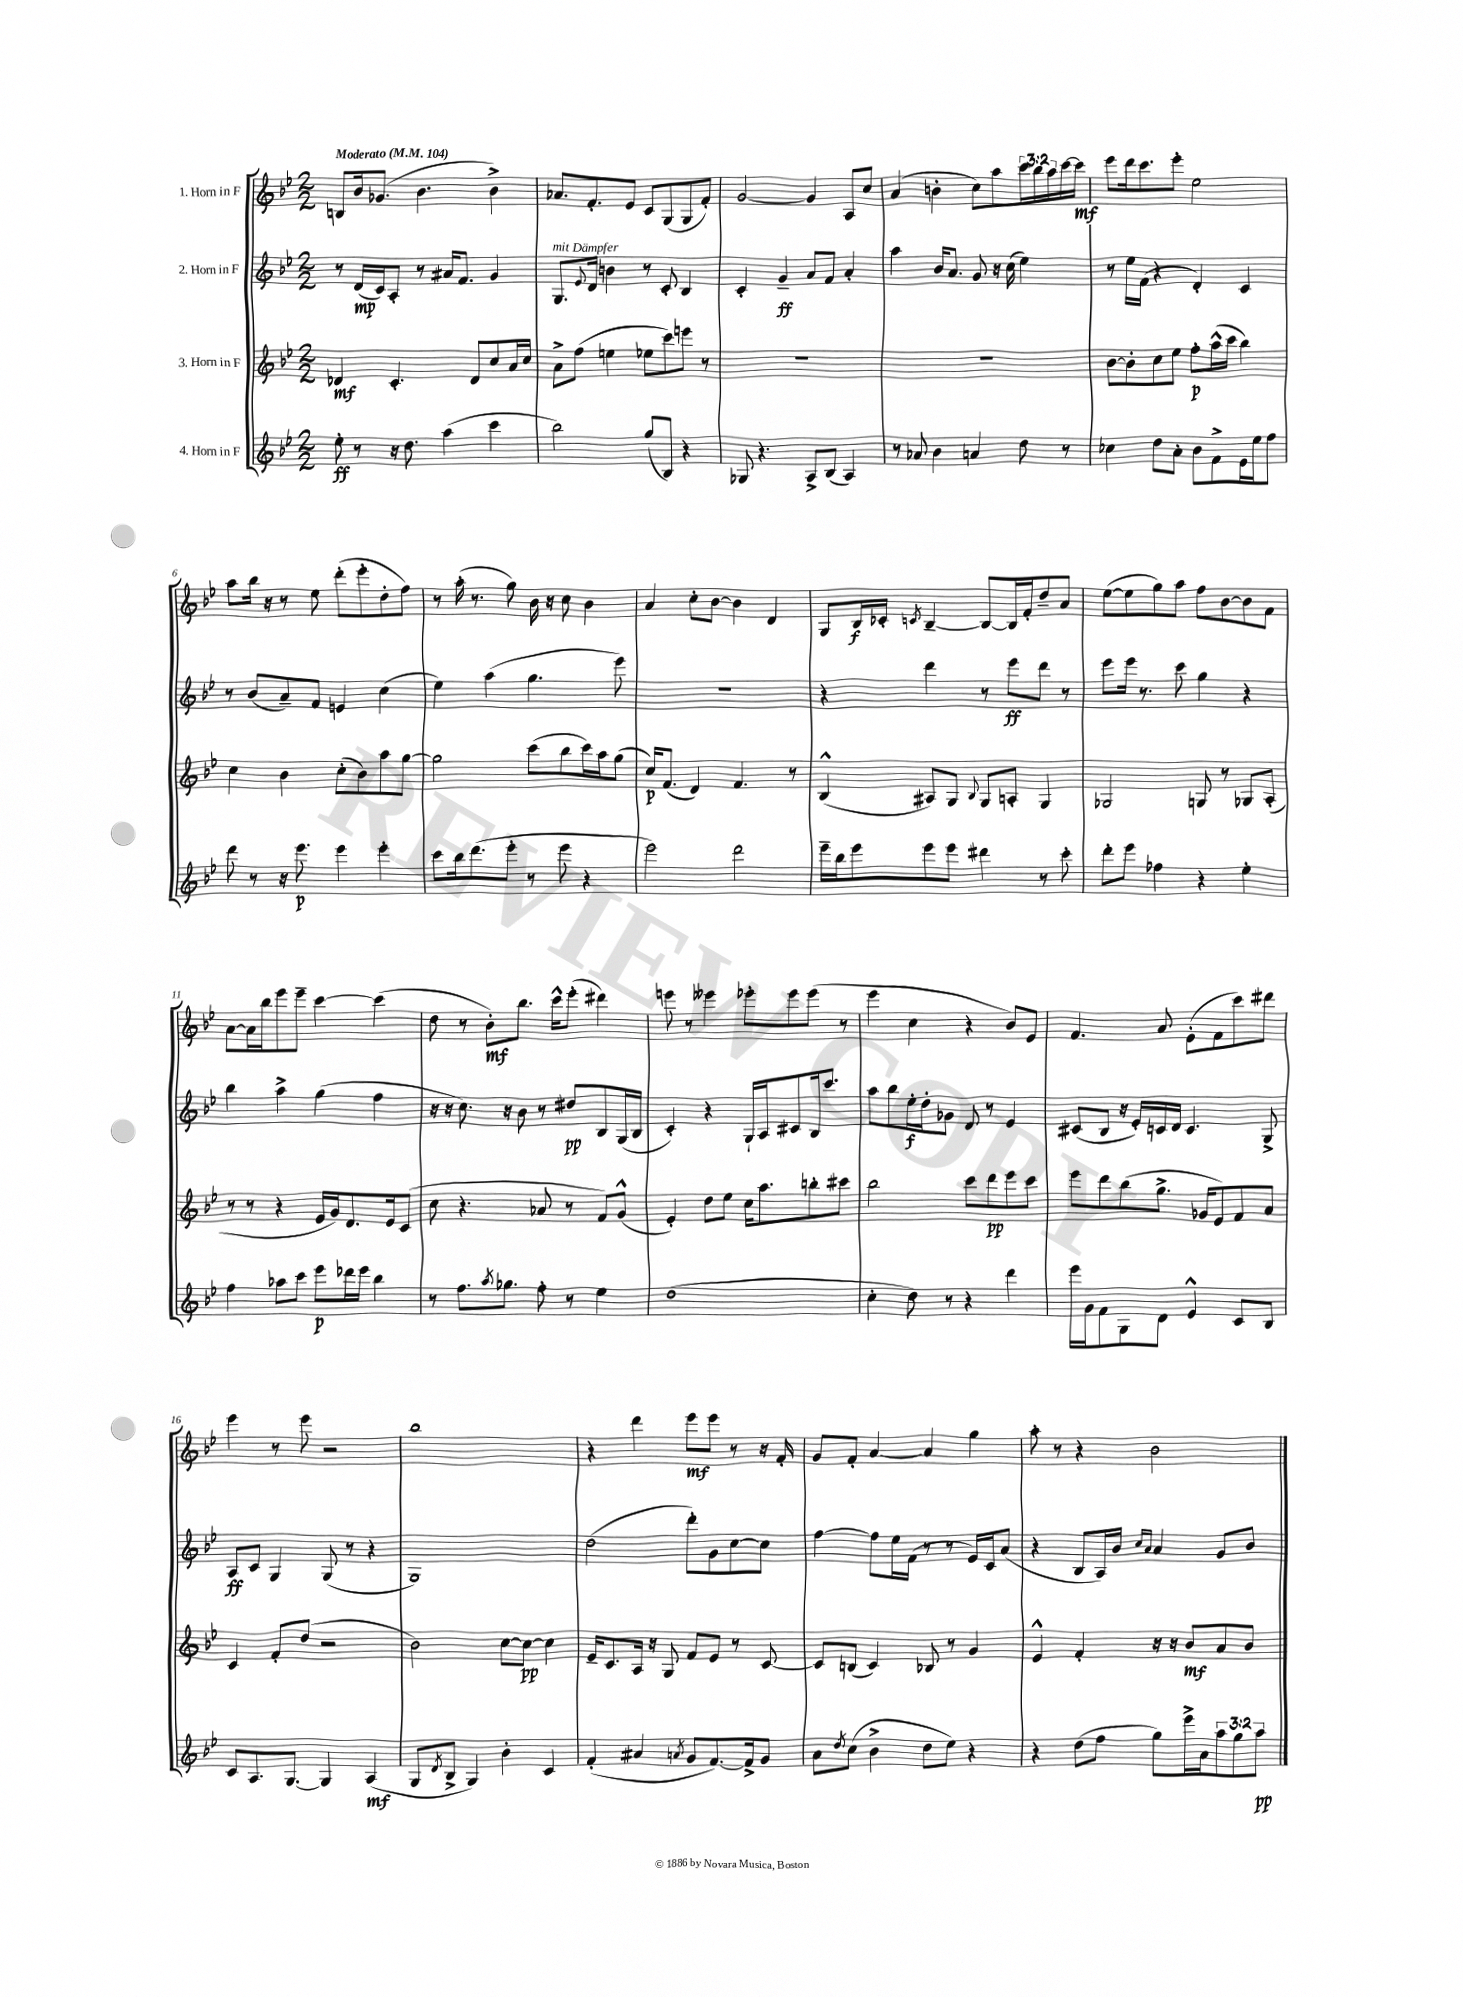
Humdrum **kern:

**kern	**dynam	**kern	**dynam	**kern	**dynam	**kern	**dynam
*part4	*part4	*part3	*part3	*part2	*part2	*part1	*part1
*staff4	*staff4	*staff3	*staff3	*staff2	*staff2	*staff1	*staff1
*I"4. Horn in F	*	*I"3. Horn in F	*	*I"2. Horn in F	*	*I"1. Horn in F	*
*clefG2	*	*clefG2	*	*clefG2	*	*clefG2	*
*k[b-e-]	*	*k[b-e-]	*	*k[b-e-]	*	*k[b-e-]	*
*M2/2	*	*M2/2	*	*M2/2	*	*M2/2	*
*MM104	*	*MM104	*	*MM104	*	*MM104	*
=1	=1	=1	=1	=1	=1	=1	=1
!	!	!	!	!	!	!LO:TX:a:B:t=Moderato	!
8ee-'\	ff	4d-X/	mf	8r	.	8Bn/L	.
8r	.	.	.	(16d/LL	mp	16b-/k	.
.	.	.	.	16c/J)	.	(8.g-X/J	.
16r	.	4.c'/	.	8A'/J	.	.	.
8.dd\	.	.	.	.	.	.	.
.	.	.	.	8r	.	4.b-\	.
(4aa\	.	.	.	16a#X/KL	.	.	.
.	.	.	.	8.f/J	.	.	.
.	.	8d-/L	.	.	.	.	.
4ccc\	.	8cc/	.	4g/	.	4b-^\)	.
.	.	16a/L	.	.	.	.	.
.	.	16cc/JJ	.	.	.	.	.
=2	=2	=2	=2	=2	=2	=2	=2
!	!	!	!	!LO:TX:a:i:t=mit Dämpfer	!	!	!
2bb-\)	.	8a^\L	.	8.G/L	.	8.a-X/L	.
.	.	(8ff\J	.	.	.	.	.
.	.	.	.	8qqe-/	.	.	.
.	.	.	.	16d/Jk	.	8.f'/	.
.	.	4een\	.	4bn\	.	.	.
.	.	.	.	.	.	8e-/J	.
(8gg/L	.	8ee-X\L	.	8r	.	8c/L	.
8B-/J)	.	8ccc\)	.	8c'/	.	(8G/	.
4r	.	8eeen\J	.	4B-/	.	8G/	.
.	.	8r	.	.	.	8f'/J)	.
=3	=3	=3	=3	=3	=3	=3	=3
8G-X/	.	1r	.	4c'/	.	[2g/	.
4.r	.	.	.	.	.	.	.
.	.	.	.	4g~/	ff	.	.
8A^/L	.	.	.	8a/L	.	4g/]	.
(8B-/J	.	.	.	8f/J	.	.	.
4A/)	.	.	.	4a'/	.	8A/L	.
.	.	.	.	.	.	8cc/J	.
=4	=4	=4	=4	=4	=4	=4	=4
8r	.	1r	.	4aa\	.	(4a/	.
8a-X/	.	.	.	.	.	.	.
4b-\	.	.	.	16b-/KL	.	4bn'\	.
.	.	.	.	8.a/J	.	.	.
4an/	.	.	.	8g/	.	8cc\L)	.
.	.	.	.	16r	.	8aa\	.
.	.	.	.	(16cc\	.	.	.
8dd\	.	.	.	4ee-\)	.	24ccc\L	.
.	.	.	.	.	.	24bb-\	.
.	.	.	.	.	.	24aa\	.
8r	.	.	.	.	.	[16ccc\	.
.	.	.	.	.	.	16ccc\JJ]	mf
=5	=5	=5	=5	=5	=5	=5	=5
4cc-X\	.	[8b-\L	.	8r	.	8eee-\L	.
.	.	8b-'\]	.	16ee-\LL	.	16ddd\k	.
.	.	.	.	(16f\JJ	.	8.ccc\	.
8dd\L	.	8cc\	.	4r	.	.	.
8a'\J	.	8ee-\J	.	.	.	8eee-'\J	.
8b-\L	.	8ff'\L	p	4d'/)	.	2ee-\	.
8f^\	.	(16aa^^\L	.	.	.	.	.
.	.	16ccc\JJ	.	.	.	.	.
16e-\L	.	4bb-\)	.	4c/	.	.	.
16ee-\J	.	.	.	.	.	.	.
8ff\J	.	.	.	.	.	.	.
!!LO:LB:g=z
=6	=6	=6	=6	=6	=6	=6	=6
8ddd\	.	4cc\	.	8r	.	8aa\L	.
8r	.	.	.	(8b-/L	.	16bb-\Jk	.
.	.	.	.	.	.	16r	.
16r	.	4b-\	.	8a~/)	.	8r	.
8.eee-\	p	.	.	.	.	.	.
.	.	.	.	8f/J	.	8ee-\	.
4eee-\	.	(8cc'\L	.	4en/	.	(8ddd'\L	.
.	.	8b-\)	.	.	.	8eee-'\	.
4eee-'\	.	8aa\	.	(4cc\	.	8dd'\	.
.	.	[8gg\J	.	.	.	8ff\J)	.
=7	=7	=7	=7	=7	=7	=7	=7
8ccc\L	.	2gg\]	.	4ee-\)	.	8r	.
16bb-\k	.	.	.	.	.	(16aa'\	.
(8.ddd\	.	.	.	.	.	8.r	.
.	.	.	.	(4aa\	.	.	.
8eee-'\J	.	.	.	.	.	8gg\)	.
8r	.	(8ccc\L	.	4.gg\	.	16b-\	.
.	.	.	.	.	.	16r	.
8eee-\	.	8bb-\	.	.	.	8cc\	.
4r	.	16ccc\L)	.	.	.	4b-\	.
.	.	16aa\J	.	.	.	.	.
.	.	(8gg\J	.	8eee-\)	.	.	.
=8	=8	=8	=8	=8	=8	=8	=8
2eee-\)	.	16cc/KL)	p	1r	.	4a/	.
.	.	(8.f/J	.	.	.	.	.
.	.	4d/)	.	.	.	8cc'\L	.
.	.	.	.	.	.	[8b-\J	.
2ddd\	.	4.f/	.	.	.	4b-\]	.
.	.	.	.	.	.	4d/	.
.	.	8r	.	.	.	.	.
=9	=9	=9	=9	=9	=9	=9	=9
16eee-~\LL	.	(4B-^^/	.	4r	.	8G/L	.
16bb-\J	.	.	.	.	.	.	.
8eee-\	.	.	.	.	.	16B-/L	f
.	.	.	.	.	.	16c-X'/JJ	.
.	.	.	.	.	.	8qcn/	.
8eee-\	.	8A#X/L)	.	4ddd\	.	[4B-~/	.
8eee-\J	.	8G/J	.	.	.	.	.
.	.	8qqB-/	.	.	.	.	.
4ddd#X\	.	8G/L	.	8r	.	8B-/L_	.
.	.	8An'/J	.	8eee-\L	ff	16B-/L]	.
.	.	.	.	.	.	16f'/J	.
8r	.	4G/	.	8ddd\J	.	8dd~/	.
8ccc'\	.	.	.	8r	.	8a/J	.
=10	=10	=10	=10	=10	=10	=10	=10
8ddd'\L	.	2G-X/	.	8eee-\L	.	([8ee-\L	.
8eee-\J	.	.	.	16eee-\Jk	.	8ee-\]	.
.	.	.	.	8.r	.	.	.
4ff-X\	.	.	.	.	.	8gg\)	.
.	.	.	.	8ccc\	.	8aa\J	.
4r	.	8Gn/	.	4gg\	.	8ff\L	.
.	.	8r	.	.	.	[8b-\	.
4ee-'\	.	8G-X/L	.	4r	.	8b-\]	.
.	.	(8A'/J	.	.	.	8f\J	.
!!LO:LB:g=z
=11	=11	=11	=11	=11	=11	=11	=11
4ff\	.	8r	.	4bb-\	.	[8a\L	.
.	.	8r	.	.	.	16a\L]	.
.	.	.	.	.	.	16bb-\J	.
8aa-X\L	.	4r	.	4aa^\	.	8eee-\	.
8ccc\J	.	.	.	.	.	8eee-~\J	.
8eee-\L	p	16e-/LL	.	(4gg\	.	[4ccc\	.
.	.	16g/J)	.	.	.	.	.
16ddd-X\L	.	8.d/	.	.	.	.	.
16eee-\JJ	.	.	.	.	.	.	.
4bb-\	.	.	.	4ff\	.	(4ccc\]	.
.	.	16e-/k	.	.	.	.	.
.	.	(8c/J	.	.	.	.	.
=12	=12	=12	=12	=12	=12	=12	=12
8r	.	8cc\	.	16r	.	8dd\	.
.	.	.	.	16r	.	.	.
8.ff\L	.	4.r	.	8.cc\)	.	8r	.
.	.	.	.	.	.	8b-'\L)	mf
8qaa/	.	.	.	.	.	.	.
8.gg-X\J	.	.	.	16r	.	.	.
.	.	.	.	8b-\	.	8.bb-\J	.
8ff'\	.	8a-X/	.	8r	.	.	.
.	.	.	.	.	.	16ccc^^\KL	.
8r	.	8r	.	8dd#X/L	pp	(8eee-'\J	.
4ee-\	.	8f/L)	.	8B-/	.	4ddd#X\)	.
.	.	(8g^^/J	.	(16G/L	.	.	.
.	.	.	.	16B-/JJ	.	.	.
=13	=13	=13	=13	=13	=13	=13	=13
(1dd	.	4e-'/)	.	4c'/)	.	8eeen\	.
.	.	.	.	.	.	8r	.
.	.	8dd\L	.	4r	.	4eee--X\	.
.	.	8ee-\J	.	.	.	.	.
.	.	16cc\KL	.	16G`/LL	.	8eee-X'\L	.
.	.	8.aa\	.	16A/J	.	.	.
.	.	.	.	8c#X/	.	8eee-\	.
.	.	8bbn'\	.	16B-/k	.	(8eee-\J	.
.	.	.	.	8.ccc/J	.	.	.
.	.	8ccc#X\J	.	.	.	8r	.
=14	=14	=14	=14	=14	=14	=14	=14
4cc'\	.	2bb-\	.	8aa\L	.	4eee-\	.
.	.	.	.	8bb-\	.	.	.
8dd\)	.	.	.	16ee-'\L	f	4cc\	.
.	.	.	.	16dd'\J	.	.	.
8r	.	.	.	8g-X\J	.	.	.
4r	.	8ccc\L	.	8d/	.	4r	.
.	.	8ddd\	pp	8r	.	.	.
4ddd\	.	8eee-\	.	4e-/	.	8b-/L)	.
.	.	8ccc\J	.	.	.	8e-/J	.
=15	=15	=15	=15	=15	=15	=15	=15
16eee-\LL	.	8eee-\L	.	(8c#X/L	.	4.f/	.
16g\J	.	.	.	.	.	.	.
8f\	.	8ddd\	.	8B-/J	.	.	.
8G\	.	(8bb-\	.	16r	.	.	.
.	.	.	.	16e-'/LL)	.	.	.
8d\J	.	8.gg^\J	.	16cn/	.	8a/	.
.	.	.	.	16d/JJ	.	.	.
4e-^^/	.	.	.	4.c/	.	(8e-'\L	.
.	.	16g-X/KL	.	.	.	.	.
.	.	8e-/)	.	.	.	8f\	.
8c/L	.	8f/	.	.	.	8ccc\)	.
8B-/J	.	8a/J	.	8G^/	.	8ddd#X\J	.
!!LO:LB:g=z
=16	=16	=16	=16	=16	=16	=16	=16
8c/L	.	4c/	.	8A/L	ff	4eee-\	.
8.A/	.	.	.	8c/J	.	.	.
.	.	8f'/L	.	4G/	.	8r	.
[8.G/J	.	.	.	.	.	.	.
.	.	(8dd/J	.	.	.	8eee-\	.
4G/]	.	2r	.	(8G/	.	2r	.
.	.	.	.	8r	.	.	.
(4A/	mf	.	.	4r	.	.	.
=17	=17	=17	=17	=17	=17	=17	=17
8G/L	.	2b-\)	.	1G)	.	1bb-	.
8qd/	.	.	.	.	.	.	.
8B-^/J	.	.	.	.	.	.	.
4G/)	.	.	.	.	.	.	.
4b-'\	.	[8cc\L	.	.	.	.	.
.	.	8cc\J_	pp	.	.	.	.
4c/	.	4cc\]	.	.	.	.	.
=18	=18	=18	=18	=18	=18	=18	=18
(4f'/	.	16e-~/KL	.	(2dd\	.	4r	.
.	.	8.c/	.	.	.	.	.
4a#X/	.	16A/Jk	.	.	.	4ddd\	.
.	.	16r	.	.	.	.	.
.	.	8G/	.	.	.	.	.
8qan/	.	.	.	.	.	.	.
8g/L	.	8f/L	.	8ddd'\L)	.	8eee-\L	mf
[8.f/)	.	8e-/J	.	8g\	.	8eee-\J	.
.	.	8r	.	[8cc\	.	8r	.
16f^/k]	.	.	.	.	.	.	.
8g/J	.	[8c/	.	8cc\J]	.	16r	.
.	.	.	.	.	.	16f'/	.
=19	=19	=19	=19	=19	=19	=19	=19
8a\L	.	8c/L]	.	[4ff\	.	8g/L	.
8qdd/	.	.	.	.	.	.	.
(8cc\J	.	(8Bn/J	.	.	.	8f'/J	.
4b-^\	.	4c/)	.	8ff\L]	.	[4a/	.
.	.	.	.	16ee-\L	.	.	.
.	.	.	.	(16f\JJ	.	.	.
8dd\L	.	8B-X/	.	8r	.	4a/]	.
8ee-\J)	.	8r	.	8r	.	.	.
4r	.	4g/	.	16e-/LL)	.	4gg\	.
.	.	.	.	16c/J	.	.	.
.	.	.	.	(8a/J	.	.	.
=20	=20	=20	=20	=20	=20	=20	=20
4r	.	4e-^^/	.	4r	.	8aa'\	.
.	.	.	.	.	.	8r	.
(8dd\L	.	4f'/	.	8B-/L	.	4r	.
8ff\J	.	.	.	16A/L)	.	.	.
.	.	.	.	16b-/JJ	.	.	.
.	.	.	.	16qqcc/LL	.	.	.
.	.	.	.	16qqa/JJ	.	.	.
8gg\L)	.	16r	.	4a/	.	2b-\	.
.	.	16r	.	.	.	.	.
16eee-^\L	.	8b-/L	mf	.	.	.	.
16a\J	.	.	.	.	.	.	.
12aa\	.	8a/	.	8g/L	.	.	.
12gg\	.	.	.	.	.	.	.
.	.	8b-/J	.	8b-/J	.	.	.
12aa\J	pp	.	.	.	.	.	.
==	==	==	==	==	==	==	==
*-	*-	*-	*-	*-	*-	*-	*-
